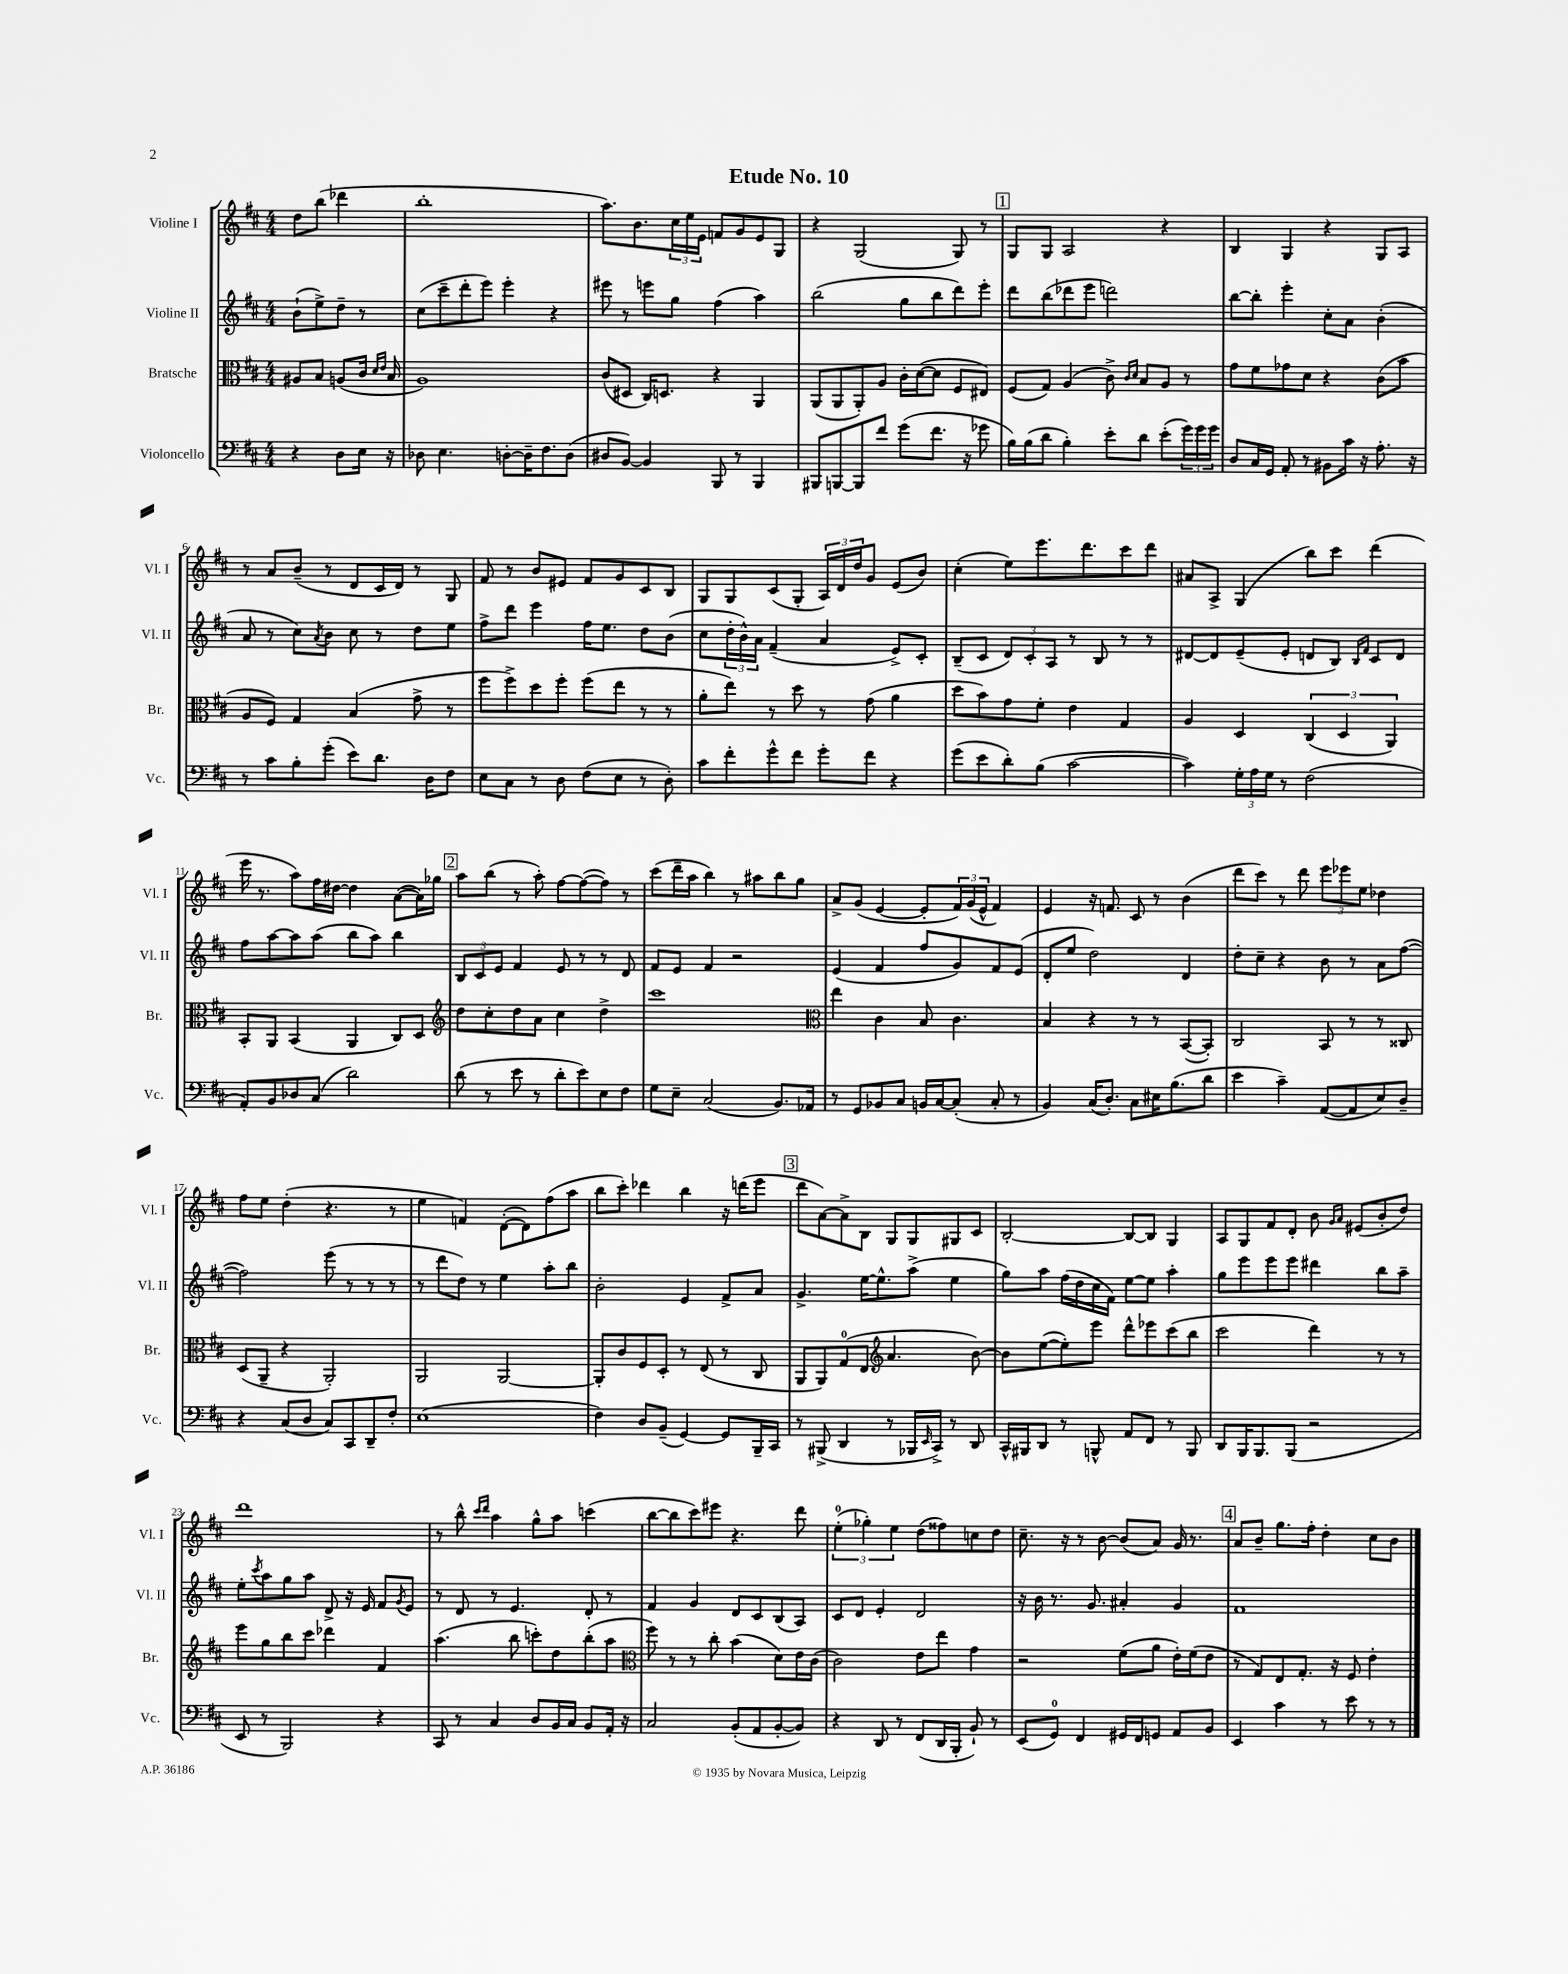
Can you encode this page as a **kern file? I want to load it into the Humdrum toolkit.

**kern	**kern	**kern	**kern
*staff4	*staff3	*staff2	*staff1
*clefF4	*clefC3	*clefG2	*clefG2
*k[f#c#]	*k[f#c#]	*k[f#c#]	*k[f#c#]
*M4/4	*M4/4	*M4/4	*M4/4
4r	8A#	(8b`	8dd
.	8B	8ee^)	(8bb
8D	(8A	8dd~	4ddd-
16E	16c#	8r	.
.	16qqd	.	.
.	16qqe	.	.
16r	16B	.	.
=	=	=	=
8D-	1A)	(8cc#	1bb'
4.E	.	8ccc#~	.
.	.	8ddd'	.
.	.	8eee)	.
[8D'	.	4eee'	.
16D~]	.	.	.
8.F#	.	.	.
.	.	4r	.
(8D	.	.	.
=	=	=	=
8D#	(8c#	8eee#	8.aa)
[8BB)	8D#	8r	.
.	.	.	8.b
4BB]	16C#)	8eee	.
.	8.D	.	.
.	.	8gg	24cc#
.	.	.	24ee
.	.	.	24e
8BBB	4r	(4ff#	8f
8r	.	.	8g
4BBB	4AA	4aa)	8e
.	.	.	8G
=	=	=	=
8BBB#	(8AA	(2bb	4r
[8BBB	8AA	.	.
8BBB]	8AA')	.	(2G
8f#	8A	.	.
(8g	16c#'	8gg	.
.	([16d	.	.
8.f#	8d]	8bb	.
.	8F#	8ddd)	8G)
16r	.	.	.
8g-	8E#)	8eee'	8r
=	=	=	=
16B)	(8F#	8ddd	8G
(16B	.	.	.
8d	8G)	(8bb	8G
4B')	(4A	8ddd-	2A
.	.	8eee	.
8e'	8c#^)	2ddd)	.
.	16qqc#	.	.
.	16qqd	.	.
8d	8B	.	.
(8e'	8A	.	4r
24g)	8r	.	.
24g	.	.	.
24g	.	.	.
=	=	=	=
8D	8g	[8bb	4B
16C#	8f#	8bb']	.
16GG	.	.	.
8AA'	8g-	4eee'	4G
8r	8d	.	.
8BB#	4r	8cc#'	4r
16c#	.	8a	.
16r	.	.	.
8.A'	(8c#	(4b'	8G
.	8b	.	8A
16r	.	.	.
=	=	=	=
8r	8A	8a	8r
8c#	8F#)	8r	8a
8B'	4G	8cc#)	(8b~
.	.	8qa	.
(8g'	.	8b	8r
8e)	(4B	8cc#	8d
8.d	.	8r	16c#
.	.	.	16d)
.	8g^	8dd	8r
16D	.	.	.
8F#	8r	8ee	8G
=	=	=	=
8E	8ff#	8ff#^	8f#
8C#	8ff#^)	8ddd	8r
8r	8dd	4eee	8b
8D	8ff#'	.	8e#
(8F#	(8ff#	16ff#	8f#
.	.	8.ee	.
8E	8ee	.	8g
8r	8r	8dd	8c#
8D')	8r	(8b	8B
=	=	=	=
8c#	8a'	8cc#	8G
8f#'	8ee)	24dd'	8G
.	.	24b^^)	.
.	.	24a	.
8g^^	8r	(4f#~	(8c#
8f#	8dd	.	8G'
8g'	8r	4a	24A)
.	.	.	24d
.	.	.	24dd
8f#	(8g	.	8g
4r	4a	8e^)	(8e
.	.	8c#'	8b)
=	=	=	=
(8g	8dd	(8B~	(4cc#'
8e	8b)	8c#	.
8d')	8g	12d)	8ee)
.	.	12c#'	.
(8B	8f#'	.	8.eee
.	.	12A	.
[2c#	4e	8r	.
.	.	.	8.ddd
.	.	8B	.
.	4G	8r	8ccc#
.	.	8r	8ddd
=	=	=	=
4c#])	4A	[8d#	8a#
.	.	8d#]	8A^
24G'	4D	(8e~	(4G
24A	.	.	.
24G	.	.	.
8r	.	8e'	.
(2F#	(6C#	8d	8bb)
.	.	8B)	8ccc#
.	6D	.	.
.	.	16qqB	.
.	.	16qqf#	.
.	.	8c#	(4ddd
.	6AA)	.	.
.	.	8d	.
=	=	=	=
8AA')	8BB'	8ff#	16eee
.	.	.	8.r
8BB	8AA	[8aa	.
8D-	(4BB	8aa]	8aa)
(8C#	.	(8aa	16ff#
.	.	.	[16dd#
2d)	4AA	8bb	4dd#]
.	.	8aa)	.
.	8C#)	4bb	([8a
.	8D	.	16a])
.	.	.	16gg-
=	=	=	=
*	*clefG2	*	*
(8d	8dd	12B	8aa
.	.	12c#	.
8r	8cc#'	.	(8bb
.	.	12e	.
8e	8dd	4f#	8r
8r	8a	.	8aa')
8d'	4cc#	8e	[8ff#
8e)	.	8r	(8ff#_
8E	4dd^	8r	8ff#])
8F#	.	8d	8r
=	=	=	=
8G	1ccc#	8f#	(8ccc#
8E~	.	8e	16ddd~
.	.	.	16aa
(2C#	.	4f#	4bb)
.	.	2r	8r
.	.	.	8aa#
8.BB)	.	.	8bb
.	.	.	8gg
16AA-	.	.	.
=	=	=	=
*	*clefC3	*	*
8r	4ee	(4e	8a^
8GG	.	.	(8g
8BB-	4c#	4f#	[4e
8C#	.	.	.
16BB	8B	8ff#	8e']
[16C#	.	.	.
(8C#']	4.c#	8g)	24f#)
.	.	.	(24g
.	.	.	24e^^
8C#'	.	8f#	4f#)
8r	.	(8e	.
=	=	=	=
4BB)	4B	8d'	4e
.	.	8ee	.
(16C#	4r	2dd)	16r
8.D')	.	.	8.f
8C#	8r	.	8c#
16E#	8r	.	8r
(8.B	.	.	.
.	([8BB	4d	(4b
8d	8BB'])	.	.
=	=	=	=
4e	2C#	8dd'	8ddd
.	.	8cc#~	8ccc#)
4c#~)	.	4r	8r
.	.	.	8ddd
([8AA	8BB	8b	12eee
.	.	.	12eee-
8AA]	8r	8r	.
.	.	.	12ee
8E)	8r	8a	4dd-
8D~	8C##	([8ff#	.
=	=	=	=
4r	(8D	2ff#])	8ff#
.	8AA~	.	8ee
(8C#	4r	.	(4dd'
8D	.	.	.
8C#)	2AA')	(8eee	4.r
8CC#	.	8r	.
8DD~	.	8r	.
8F#'	.	8r	8r
=	=	=	=
(1E	2AA	8r	4ee
.	.	8ddd	.
.	.	8dd)	4f)
.	.	8r	.
.	[2AA	4ee	([8d'
.	.	.	8d])
.	.	8aa'	(8ff#
.	.	8bb	8aa
=	=	=	=
4F#)	8AA']	2b'	8bb
.	8c#	.	8ccc#')
8D	8F#	.	4ddd-
(8BB~	8D'	.	.
[4GG)	8r	4e	4bb
.	(8E	.	.
8GG]	8r	8f#^	16r
.	.	.	(16ddd
16BBB~	8C#	8a	8eee
16CC#	.	.	.
=	=	=	=
8r	8AA	4.g^	8ddd
(8BBB#^	8AA)	.	[8a)
4DD	(8G	.	8a^]
.	8E	[16ee	8B
.	.	8.ee^^]	.
*	*clefG2	*	*
8r	4.a	.	8G
16BBB-	.	(8aa^	8G
16qqEE	.	.	.
16CC#^)	.	.	.
8r	.	4ee	8G#
8DD	[8b)	.	8c#
=	=	=	=
16CC#^^	8b]	8gg)	[2B'
16BBB#	.	.	.
8DD	([8ee	8aa	.
8r	8ee'])	(16ff#	.
.	.	16dd	.
8BBB^^	8eee	16cc#	.
.	.	16f#)	.
8AA	8ddd^^	[8ee	8B_
8FF#	8eee-	8ee]	8B]
8r	(8ccc#	4aa'	4G
8BBB	8bb	.	.
=	=	=	=
8DD	2ccc#	8gg	8A
16BBB	.	8eee	8G
8.BBB	.	.	.
.	.	8eee	8f#
(8BBB	.	8eee	8d'
2r	4ddd)	4ddd#	8b
.	.	.	16qqg
.	.	.	16qqa
.	.	.	(8e#
.	8r	8bb	8b'
.	8r	8aa~	8dd)
=	=	=	=
8EE	8eee	8ee'	1ddd
.	.	8qccc#	.
8r	8gg	8aa	.
2BBB)	8bb	8gg	.
.	8ccc#	8aa	.
.	4ddd-	8d^	.
.	.	16r	.
.	.	16e	.
4r	4f#	8f#	.
.	.	8qg	.
.	.	8e	.
=	=	=	=
8CC#	(4.aa	8r	8r
8r	.	8d	8bb^^
.	.	.	16qqccc#
.	.	.	16qqddd
4C#	.	8r	4aa
.	8bb	4.e	.
8D	8ccc')	.	8gg^^
16BB	8dd	.	8aa
16C#	.	.	.
8BB	(8bb'	8d'	(4ccc
16AA'	8aa	8r	.
16r	.	.	.
=	=	=	=
*	*clefC3	*	*
2C#	8ff#)	4f#	[8bb
.	8r	.	8bb]
.	8r	4g	8ccc#)
.	8cc#'	.	8eee#
(8BB'	(4b	8d	4.r
8AA	.	8c#	.
[8BB'	8d)	(8B	.
8BB])	16e	8A)	8ddd
.	(16c#	.	.
=	=	=	=
4r	2c#)	8c#	(6ee'
.	.	8d	.
.	.	.	6gg-')
8DD	.	4e'	.
.	.	.	6ee
8r	.	.	.
(8FF#	8e	2d	(8dd
16DD	8ee	.	8ff##)
16BBB'	.	.	.
8BB`)	4g	.	8cc
8r	.	.	8dd
=	=	=	=
(8EE	2r	16r	8.cc#~
.	.	16b	.
8GG)	.	8.r	.
.	.	.	16r
4FF#	.	.	8r
.	.	8.g	.
.	.	.	[8b
16GG#	(8f#	4a#'	(8b]
16FF#	.	.	.
8GG	8a	.	8a)
8AA	16e')	4g	16g
.	(16f#	.	8.r
8BB	8e	.	.
=	=	=	=
4EE	8r	1f#	8a
.	8G)	.	8b~
4c#	8E	.	8.gg
.	8.G'	.	.
.	.	.	16ff#'
8r	.	.	4dd'
.	16r	.	.
8e	8F#	.	.
8r	4e'	.	8cc#
8r	.	.	8b
==	==	==	==
*-	*-	*-	*-
